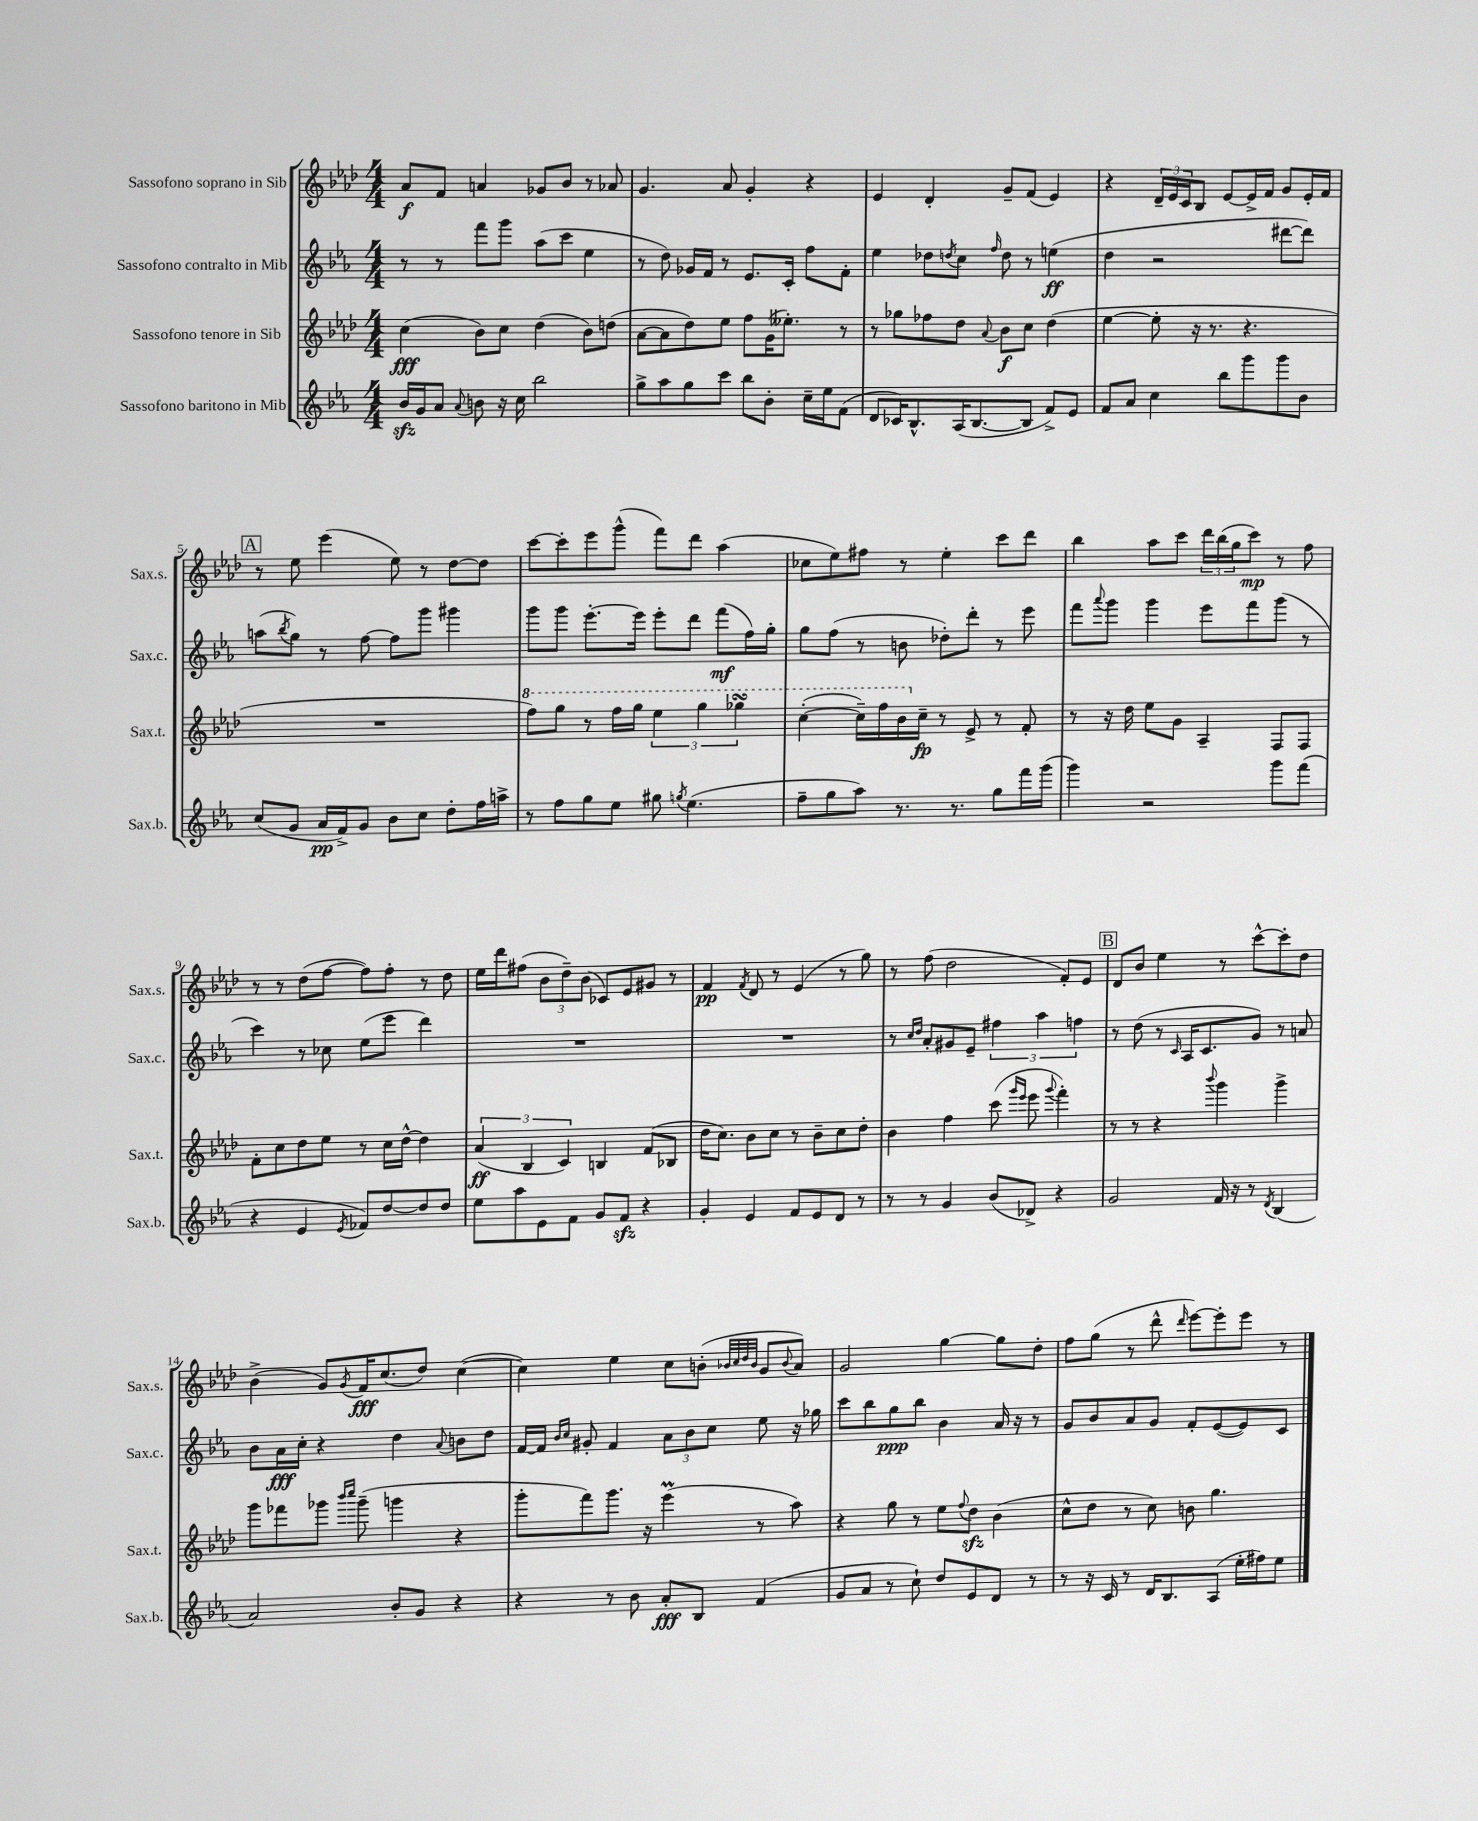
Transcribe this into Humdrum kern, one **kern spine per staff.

**kern	**dynam	**kern	**dynam	**kern	**dynam	**kern	**dynam
*part4	*part4	*part3	*part3	*part2	*part2	*part1	*part1
*staff4	*staff4	*staff3	*staff3	*staff2	*staff2	*staff1	*staff1
*I"Sassofono baritono in Mib	*	*I"Sassofono tenore in Sib	*	*I"Sassofono contralto in Mib	*	*I"Sassofono soprano in Sib	*
*I'Sax.b.	*	*I'Sax.t.	*	*I'Sax.c.	*	*I'Sax.s.	*
*clefG2	*	*clefG2	*	*clefG2	*	*clefG2	*
*k[b-e-a-]	*	*k[b-e-a-d-]	*	*k[b-e-a-]	*	*k[b-e-a-d-]	*
*M4/4	*	*M4/4	*	*M4/4	*	*M4/4	*
=1	=1	=1	=1	=1	=1	=1	=1
16b-zz/LL	.	(4cc\	fff	8r	.	8a-/L	f
16g/J	.	.	.	.	.	.	.
8a-/J	.	.	.	8r	.	8f/J	.
8qqa-/	.	.	.	.	.	.	.
8bn\	.	8b-\L)	.	8fff\L	.	4an/	.
16r	.	8cc\J	.	8ggg\J	.	.	.
16cc\	.	.	.	.	.	.	.
2bb-\	.	(4dd-\	.	(8aa-\L	.	8g-X/L	.
.	.	.	.	8ccc\J	.	8b-/J	.
.	.	8b-\L)	.	4ee-\	.	8r	.
.	.	(8ddn\J	.	.	.	8a-X/	.
=2	=2	=2	=2	=2	=2	=2	=2
8gg^\L	.	[8a-\L	.	8r	.	4.g/	.
8aa-\	.	8a-\]	.	8dd\)	.	.	.
8gg\	.	8dd-\)	.	16g-X/LL	.	.	.
.	.	.	.	16f/JJ	.	.	.
8ccc\J	.	8ee-\J	.	8r	.	8a-/	.
8bb-\L	.	8ff\L	.	8.e-/L	.	4g'/	.
8b-'\J	.	(16g\K	.	.	.	.	.
.	.	8.ee--X'\J)	.	16c'/Jk	.	.	.
16cc~\LL	.	.	.	8ff\L	.	4r	.
16ee-\J	.	.	.	.	.	.	.
(8f\J	.	8r	.	8f'\J	.	.	.
=3	=3	=3	=3	=3	=3	=3	=3
8d/L	.	8r	.	4ee-\	.	4e-/	.
16c-X/K)	.	8gg-X\L	.	.	.	.	.
8.B-^^/	.	.	.	.	.	.	.
.	.	8ff-X\	.	8dd-X\L	.	4d-'/	.
.	.	.	.	8qddn/	.	.	.
(16A-/K	.	8dd-\J	.	8cc\J	.	.	.
[8.B-/	.	.	.	.	.	.	.
.	.	8qqa-/	.	16qqff/	.	.	.
.	.	8b-\L	f	8dd\	.	8g~/L	.
8B-/J]	.	8cc\J	.	8r	.	(8f/J	.
8f^/L)	.	(4dd-\	.	(4een\	ff	4e-/)	.
8e-/J	.	.	.	.	.	.	.
=4	=4	=4	=4	=4	=4	=4	=4
8f/L	.	[4ee-\	.	4dd\	.	4r	.
8a-/J	.	.	.	.	.	.	.
4cc\	.	8ee-'\]	.	2r	.	24d-~/LL	.
.	.	.	.	.	.	24e-/	.
.	.	.	.	.	.	24c/J	.
.	.	16r	.	.	.	8B-/J	.
.	.	8.r	.	.	.	.	.
8bb-\L	.	.	.	.	.	[8e-/L	.
8ggg\	.	4.r	.	.	.	16e-^/L]	.
.	.	.	.	.	.	16f/JJ	.
8ggg\	.	.	.	[8ddd#X\L	.	8g/L	.
8b-\J	.	.	.	8ddd#\J])	.	16e-'/L	.
.	.	.	.	.	.	16f/JJ	.
!!LO:LB:g=z
!!LO:REH:place=s1:t=A
=5	=5	=5	=5	=5	=5	=5	=5
(8cc/L	.	1r	.	(8aan\L	.	8r	.
.	.	.	.	8qbb-/	.	.	.
8g/J	.	.	.	8gg\J)	.	8ee-\	.
16a-/LL	pp	.	.	8r	.	(4eee-\	.
16f^/J)	.	.	.	.	.	.	.
8g/J	.	.	.	[8ff\	.	.	.
8b-\L	.	.	.	8ff\L]	.	8ee-\)	.
8cc\J	.	.	.	8ggg\J	.	8r	.
8dd'\L	.	.	.	4ggg#X\	.	[8dd-\L	.
16ff\L	.	.	.	.	.	8dd-\J]	.
16aan^\JJ	.	.	.	.	.	.	.
=6	=6	=6	=6	=6	=6	=6	=6
*	*	*8va	*	*	*	*	*
8r	.	8fff\L)	.	8ggg\L	.	[8ccc\L	.
8ff\L	.	8ggg\J	.	8ggg\J	.	8ccc'\]	.
8gg\	.	8r	.	[8.eee-'\L	.	8eee-\	.
8ee-\J	.	16fff\LL	.	.	.	(8ggg^^\J	.
.	.	16ggg\JJ	.	16eee-\Jk]	.	.	.
8gg#X\	.	6eee-\	.	8eee-'\L	.	8fff\L)	.
8qggn/	.	.	.	.	.	.	.
(4.ee-\	.	.	.	8ddd\J	.	8ddd-\J	.
.	.	6ggg\	.	.	.	.	.
.	.	.	.	(8fff\L	mf	(4aa-\	.
.	.	6ggg-XsSSs\	.	.	.	.	.
.	.	.	.	16ff\L)	.	.	.
.	.	.	.	16gg'\JJ	.	.	.
=7	=7	=7	=7	=7	=7	=7	=7
8ff~\L	.	([4ccc'\	.	8gg\L	.	8cc-X\L	.
8gg\	.	.	.	(8ff\J	.	8ee-\)	.
8aa-\J)	.	16ccc~\LL])	.	8r	.	8ff#X\J	.
.	.	16fff\	.	.	.	.	.
8.r	.	16bb-\	.	8bn\	.	8r	.
*	*	*X8va	*	*	*	*	*
.	.	16cc~\JJ	fp	.	.	.	.
.	.	8r	.	8dd-X'\L)	.	4ee-'\	.
8.r	.	.	.	.	.	.	.
.	.	8e-^/	.	8ddd'\J	.	.	.
8gg\L	.	8r	.	8r	.	8ccc\L	.
16fff\L	.	8f'/	.	8eee-\	.	8ddd-\J	.
(16ggg\JJ	.	.	.	.	.	.	.
=8	=8	=8	=8	=8	=8	=8	=8
4ggg\)	.	8r	.	8fff\L	.	4bb-\	.
.	.	.	.	8qqaaa-/	.	.	.
.	.	16r	.	8ggg\J	.	.	.
.	.	16dd-\	.	.	.	.	.
2r	.	8ee-\L	.	4ggg\	.	8aa-\L	.
.	.	8g\J	.	.	.	8ccc\J	.
.	.	4A-~/	.	8eee-\L	.	24ddd-\LL	.
.	.	.	.	.	.	(24bb-\	.
.	.	.	.	.	.	24gg\J	.
.	.	.	.	8fff\	.	8ccc\J)	mp
8ggg\L	.	8F/L	.	(8ggg\J	.	8r	.
(8fff\J	.	8F/J	.	8r	.	8ff\	.
!!LO:LB:g=z
=9	=9	=9	=9	=9	=9	=9	=9
4r	.	8f'\L	.	4ccc\)	.	8r	.
.	.	8cc\	.	.	.	8r	.
4e-/	.	8dd-\	.	8r	.	(8dd-\L	.
.	.	8ee-\J	.	8cc-X\	.	[8ff\J	.
8qe-/	.	.	.	.	.	.	.
8f-X/L)	.	8r	.	(8ee-\L	.	8ff\L])	.
[8dd/	.	16cc\LL	.	8eee-\J	.	8ff'\J	.
.	.	[16dd-^^\JJ	.	.	.	.	.
8dd/]	.	4dd-\]	.	4ddd\)	.	8r	.
8dd/J	.	.	.	.	.	8dd-\	.
=10	=10	=10	=10	=10	=10	=10	=10
8ee-\L	.	(6a-/	ff	1r	.	16ee-\LL	.
.	.	.	.	.	.	16ddd-\J	.
8aa-\	.	.	.	.	.	(8ff#X\J	.
.	.	6B-/	.	.	.	.	.
8e-\	.	.	.	.	.	12b-\L	.
.	.	6c/)	.	.	.	12dd-~\)	.
8f\J	.	.	.	.	.	.	.
.	.	.	.	.	.	(12b-\J	.
8g/L	.	4Bn/	.	.	.	8c-X/L)	.
8fzz/J	.	.	.	.	.	8e-/	.
4r	.	(8f/L	.	.	.	8g#X/J	.
.	.	8B-X/J	.	.	.	8r	.
=11	=11	=11	=11	=11	=11	=11	=11
4g'/	.	16dd-\KL	.	1r	.	4f/	pp
.	.	8.cc\J)	.	.	.	.	.
.	.	.	.	.	.	8qf/	.
4e-/	.	8b-\L	.	.	.	8d-/	.
.	.	8cc\J	.	.	.	8r	.
8f/L	.	8r	.	.	.	(4e-/	.
8e-/	.	8b-~\L	.	.	.	.	.
8d/J	.	8cc\	.	.	.	8r	.
8r	.	8dd-'\J	.	.	.	8gg\)	.
=12	=12	=12	=12	=12	=12	=12	=12
8r	.	4b-\	.	8r	.	8r	.
.	.	.	.	16qqcc/LL	.	.	.
.	.	.	.	16qqdd/JJ	.	.	.
8r	.	.	.	8a-'/L	.	(8ff\	.
4g/	.	4ff\	.	8g#X/	.	2dd-\	.
.	.	.	.	8e-~/J	.	.	.
(8b-/L	.	(8ccc\	.	6ff#X\	.	.	.
.	.	16qqggg/LL	.	.	.	.	.
.	.	16qqeee-/JJ	.	.	.	.	.
8d-X^/J)	.	8eee-\	.	.	.	.	.
.	.	.	.	6aa-\	.	.	.
.	.	8qqggg/	.	.	.	.	.
4r	.	4fff'\)	.	.	.	8f'/L)	.
.	.	.	.	6ffn\	.	.	.
.	.	.	.	.	.	8e-/J	.
!!LO:REH:place=s1:t=B
=13	=13	=13	=13	=13	=13	=13	=13
2g/	.	8r	.	8r	.	8d-/L	.
.	.	8r	.	(8dd\	.	8b-/J	.
.	.	4r	.	8r	.	4ee-\	.
.	.	.	.	16qqc/	.	.	.
.	.	.	.	16A-/KL	.	.	.
.	.	.	.	8.c/	.	.	.
.	.	8qqbbb-/	.	.	.	.	.
16f/	.	4ggg\	.	.	.	8r	.
16r	.	.	.	.	.	.	.
8r	.	.	.	8g/J)	.	[8ccc^^\L	.
8qd/	.	.	.	.	.	.	.
(4B-/	.	4ggg^\	.	8r	.	8ccc'\]	.
.	.	.	.	8an/	.	8dd-\J	.
!!LO:LB:g=z
=14	=14	=14	=14	=14	=14	=14	=14
2a-/)	.	8ggg\L	.	8b-\L	.	(4b-^\	.
.	.	8fff-X\	.	16a-\L	fff	.	.
.	.	.	.	16cc'\JJ	.	.	.
.	.	8ggg-X\J	.	4r	.	8g/L)	.
.	.	16qqbbb-/LL	.	.	.	.	.
.	.	16qqcccc/JJ	.	.	.	8qg/	.
.	.	(8ggg-~\	.	.	.	16f/K	fff
.	.	.	.	.	.	(8.cc/	.
8b-'/L	.	4gggn\	.	4dd\	.	.	.
8g/J	.	.	.	.	.	8dd-/J)	.
.	.	.	.	8qqa-/	.	.	.
4r	.	4r	.	8bn\L	.	([4cc\	.
.	.	.	.	8dd\J	.	.	.
=15	=15	=15	=15	=15	=15	=15	=15
4r	.	8ggg'\L	.	[16f/LL	.	4cc\])	.
.	.	.	.	16f/JJ]	.	.	.
.	.	.	.	16qqb-/LL	.	.	.
.	.	.	.	16qqcc/JJ	.	.	.
.	.	8fff\)	.	8g#X'/	.	.	.
8r	.	8.ggg\J	.	4f/	.	4ee-\	.
8b-\	.	.	.	.	.	.	.
.	.	16r	.	.	.	.	.
8a-'/L	fff	(4eee-M\	.	12a-\L	.	8cc\L	.
.	.	.	.	12b-\	.	.	.
8B-/J	.	.	.	.	.	(8bn'\J	.
.	.	.	.	12cc\J	.	.	.
.	.	.	.	.	.	32qqb-X/LLL	.
.	.	.	.	.	.	32qqcc/	.
.	.	.	.	.	.	32qqdd-/	.
.	.	.	.	.	.	32qqb-/JJJ	.
(4f/	.	8r	.	8ee-\	.	8g/L	.
.	.	.	.	.	.	8qqb-/	.
.	.	8aa-\)	.	16r	.	8a-/J)	.
.	.	.	.	16gg-X\	.	.	.
=16	=16	=16	=16	=16	=16	=16	=16
8g/L	.	4r	.	8ccc\L	.	2g/	.
8a-/J	.	.	.	8bb-\	.	.	.
8r	.	8gg\	.	8gg\	ppp	.	.
8cc`\)	.	8r	.	8bb-\J	.	.	.
8dd/L	.	8ee-\L	.	4b-\	.	[4gg\	.
.	.	8qqff/	.	.	.	.	.
8e-/	.	8dd-zz\J	.	.	.	.	.
8d/J	.	(4b-\	.	16a-/	.	8gg\L]	.
.	.	.	.	16r	.	.	.
8r	.	.	.	8r	.	8dd-'\J	.
=17	=17	=17	=17	=17	=17	=17	=17
8r	.	8cc^^\L	.	8g/L	.	8ff\L	.
16r	.	8dd-\J	.	8b-/	.	(8gg\J	.
16c/	.	.	.	.	.	.	.
8r	.	8r	.	8a-/	.	8r	.
16d/KL	.	8cc\)	.	8g/J	.	8ddd-^^\	.
8.B-/	.	.	.	.	.	.	.
.	.	.	.	.	.	16qqddd-/	.
.	.	8bn\	.	8f'/L	.	[8eee-\L)	.
(8A-/J	.	4.gg\	.	([8e-/	.	8eee-'\]	.
16ee-'\LL	.	.	.	8e-/])	.	8eee-\J	.
16ff#X\J)	.	.	.	.	.	.	.
8ee-\J	.	.	.	8c/J	.	8r	.
==	==	==	==	==	==	==	==
*-	*-	*-	*-	*-	*-	*-	*-
